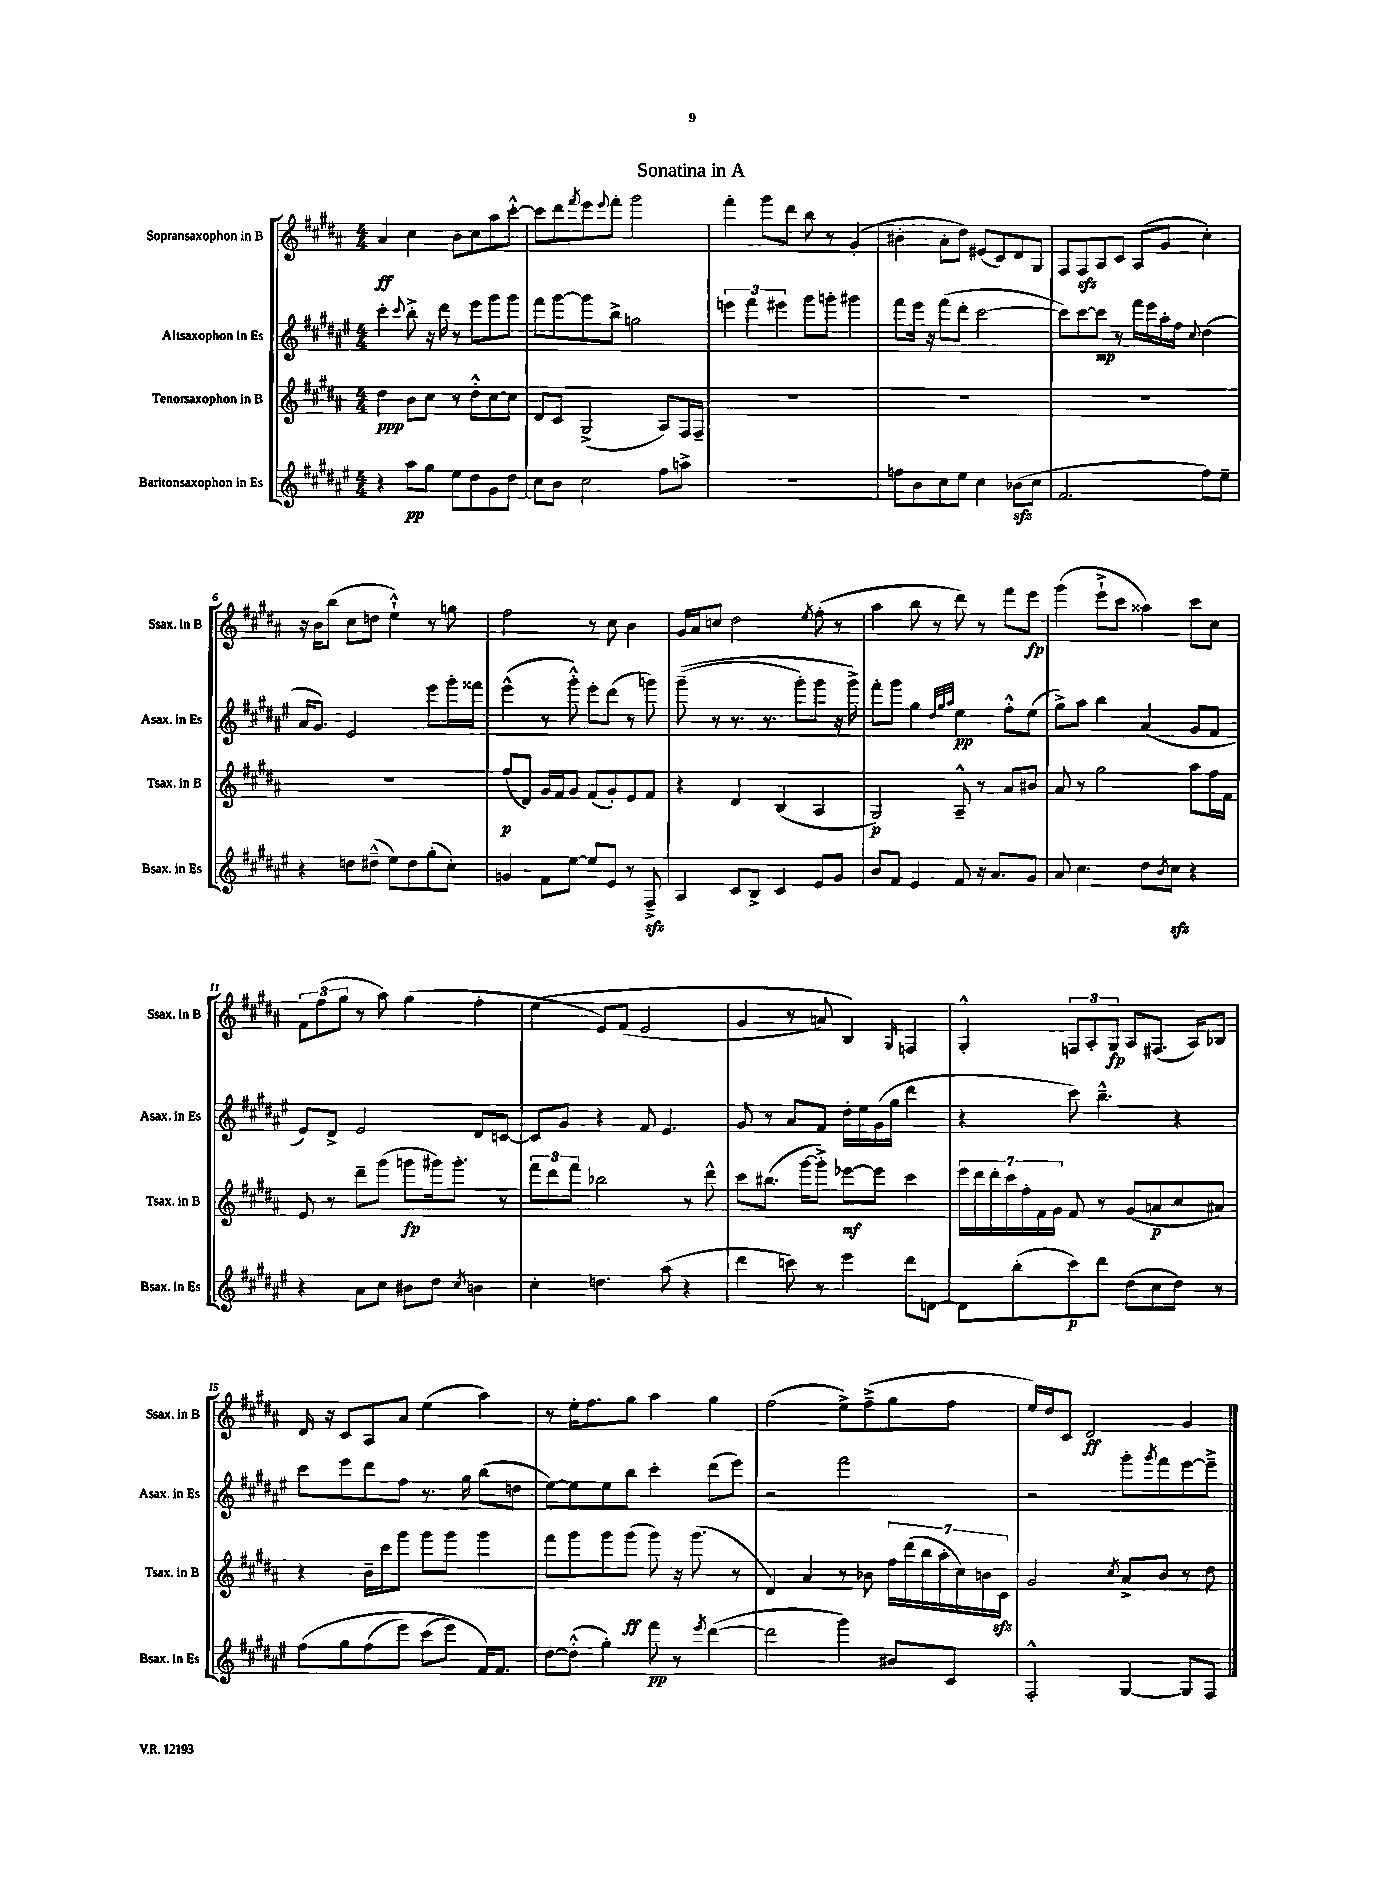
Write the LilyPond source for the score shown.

\header { title = "Sonatina in A" }
<<
\new StaffGroup <<
\new Staff = "s0" \with { instrumentName = "Sopransaxophon in B" shortInstrumentName = "Ssax. in B" } {
    \clef treble \key b \major \numericTimeSignature \time 4/4
    ais'4\ff cis''4 b'8 cis''8 ais''8 cis'''8~-.-^ |
    cis'''8 dis'''8 \acciaccatura { fis'''8 } e'''8 \appoggiatura { e'''8 } fis'''8-. gis'''2 |
    fis'''4-. gis'''8 dis'''8 b''8 r8 gis'4-.( |
    bis'4-. ais'8-. dis''8) eis'8( cis'8) dis'8 gis8 |
    fis8 fis8\sfz ais8 cis'8 ais8( gis'8 cis''4-.) |
    r16 b'16 b''8( cis''8 d''8 e''4-!-^) r8 g''8 |
    fis''2 r8 cis''8 b'4 |
    gis'16 ais'16 c''8 dis''2 \acciaccatura { e''8 } fis''8-.( r8 |
    ais''4 b''8 r8 dis'''8) r8 fis'''8 e'''8\fp |
    gis'''4( e'''8-!-> cis'''8 aisis''4) cis'''8 cis''8 |
    \tuplet 3/2 { fis'8 fis''8( gis''8 } r8 ais''8) gis''4( fis''4-. |
    e''4\( e'8) fis'8( e'2 |
    gis'4 r8 a'8) b4\) \grace { gis16 } f4 |
    gis4-.-^ \tuplet 3/2 { f8 ais8-. gis8\fp } ais8 fis8.( ais16) bes8 |
    dis'16 r16 cis'8 ais8 ais'8 e''4( ais''4) |
    r8 e''16-. fis''8. gis''8 ais''4 gis''4 |
    fis''2( e''8->) fis''8--->( gis''8 fis''8 |
    e''16) dis''16 cis'8 dis'2\ff gis'4 \bar "|." |
}
\new Staff = "s1" \with { instrumentName = "Altsaxophon in Es" shortInstrumentName = "Asax. in Es" } {
    \clef treble \key fis \major \numericTimeSignature \time 4/4
    cis'''4-. \appoggiatura { cis'''8 } b''8-.-> r16 dis'''16 r8 eis'''8 gis'''8 gis'''8 |
    fis'''8 gis'''8~ gis'''8 b''8-> g''2 |
    \tuplet 3/2 { e'''4 fis'''4 eis'''4 } gis'''8 g'''8-. gis'''4 |
    fis'''8 eis'''16 r16 fis'''8( dis'''8-. cis'''2~ |
    cis'''8) cis'''8~ cis'''8\mp r8 fis'''16 eis'''16 ais''16-. fis''16 \appoggiatura { cis''8 } dis''4( |
    ais'16 gis'8.) eis'2 eis'''8 gis'''16-. fisis'''16 |
    eis'''4-^( r8 gis'''8-.-^) eis'''8-. dis'''8( r8 g'''8) |
    gis'''8--(\( r8 r8. r8. gis'''8-.) gis'''8 r16 gis'''16->\) |
    fis'''8-. gis'''8 gis''4 \grace { dis''32 gis''32 ais''32 } eis''4\pp fis''8-.-^ eis''8( |
    gis''8->) ais''8 b''4 ais'4( gis'8 fis'8 |
    eis'8) dis'8-> eis'2 dis'8 c'8~ |
    c'8 gis'8 r4 fis'8 eis'4. |
    gis'8 r8 ais'8 fis'8 dis''16-. eis''16 gis'16( gis''16 dis'''4 |
    r4 cis'''8) b''4.---^ r4 |
    cis'''8 eis'''8 dis'''8 fis''8 r8. gis''16 b''8( d''8 |
    eis''8~) eis''8 eis''8 b''8 cis'''4-. dis'''8( eis'''8) |
    r2 fis'''2 |
    r2 gis'''8-. \acciaccatura { gis'''8 } fis'''8 eis'''8~ eis'''8---> \bar "|." |
}
\new Staff = "s2" \with { instrumentName = "Tenorsaxophon in B" shortInstrumentName = "Tsax. in B" } {
    \clef treble \key b \major \numericTimeSignature \time 4/4
    dis''4\ppp b'8 cis''8 r8 dis''8-.-^ cis''8~ cis''8 |
    dis'8 cis'8 gis2->( ais8) fis16 fis16-- |
    R1 |
    R1 |
    R1 |
    R1 |
    fis''8\p( dis'8) gis'16 fis'16 gis'8 fis'8( gis'8-.) e'8 fis'8 |
    r4 dis'4 b4( ais4 |
    gis2\p) ais8---^ r8 ais'8 bis'8 |
    ais'8 r8 gis''2 ais''8 fis''16 fis'16 |
    e'8 r8 dis'''8-- gis'''8( g'''8\fp gis'''16) gis'''8.-. r8 |
    \tuplet 3/2 { fis'''8 dis'''8 fis'''8 } bes''2 r8 dis'''8-^ |
    cis'''8 bis''8.( gis'''16~ gis'''8-.->) ees'''8~\mf ees'''8 cis'''4 |
    \tuplet 7/4 { e'''16 dis'''16 dis'''16-. cis'''16 fis''16-. fis'16 gis'16 } fis'8 r8 gis'8( a'8\p cis''8 ais'8) |
    r4 b'16-- cis'''16 gis'''8 gis'''8 gis'''8 gis'''4 |
    fis'''8 gis'''8 gis'''8 gis'''8\ff( gis'''8) r16 gis'''8.( r8 |
    dis'4) ais'4 r8 bes'8 \tuplet 7/4 { fis''16 dis'''16( b''16 ais''16-. cis''16) b'16 cis'16\sfz } |
    gis'2 \acciaccatura { cis''8 } ais'8-> b'8 r8 dis''8 \bar "|." |
}
\new Staff = "s3" \with { instrumentName = "Baritonsaxophon in Es" shortInstrumentName = "Bsax. in Es" } {
    \clef treble \key fis \major \numericTimeSignature \time 4/4
    r4 ais''8\pp gis''8 eis''8 dis''8 gis'8 dis''8 |
    cis''8 b'8 cis''2 fis''8 a''8-> |
    R1 |
    f''8 b'8 cis''8 eis''8 cis''4 bes'8\sfz( cis''8 |
    fis'2. fis''8) eis''8-- |
    r4 d''8 dis''8---^( eis''8) dis''8 gis''8-.( cis''8-.) |
    g'4 fis'8 eis''8~ eis''8 eis'8 r8 fis8--->\sfz |
    ais4 cis'8 b8-> cis'4 eis'8 gis'8 |
    b'8 fis'8 eis'4 fis'8 r16 ais'8. gis'8 |
    ais'8 cis''4. dis''8 \acciaccatura { b'8 } cis''8\sfz r4 |
    r4 ais'8 cis''8 bis'8 dis''8 \acciaccatura { cis''8 } b'4 |
    cis''4-. d''4. ais''8( r4 |
    dis'''4 c'''8) r8 eis'''4 dis'''8 d'8~ |
    d'8 b''8-.( cis'''8\p) dis'''8 dis''8( cis''8 dis''8) r8 |
    fis''8\( gis''8 fis''8( eis'''8) cis'''8( eis'''8) fis'16\) fis'8. |
    dis''8~ dis''8-.-^( gis''4-.) fis'''8\pp r8 \acciaccatura { eis'''8 } dis'''4~( |
    dis'''2 gis'''4) bis'8 cis'8 |
    fis2-.-^ gis4~ gis8 fis8 \bar "|." |
}
>>
>>
